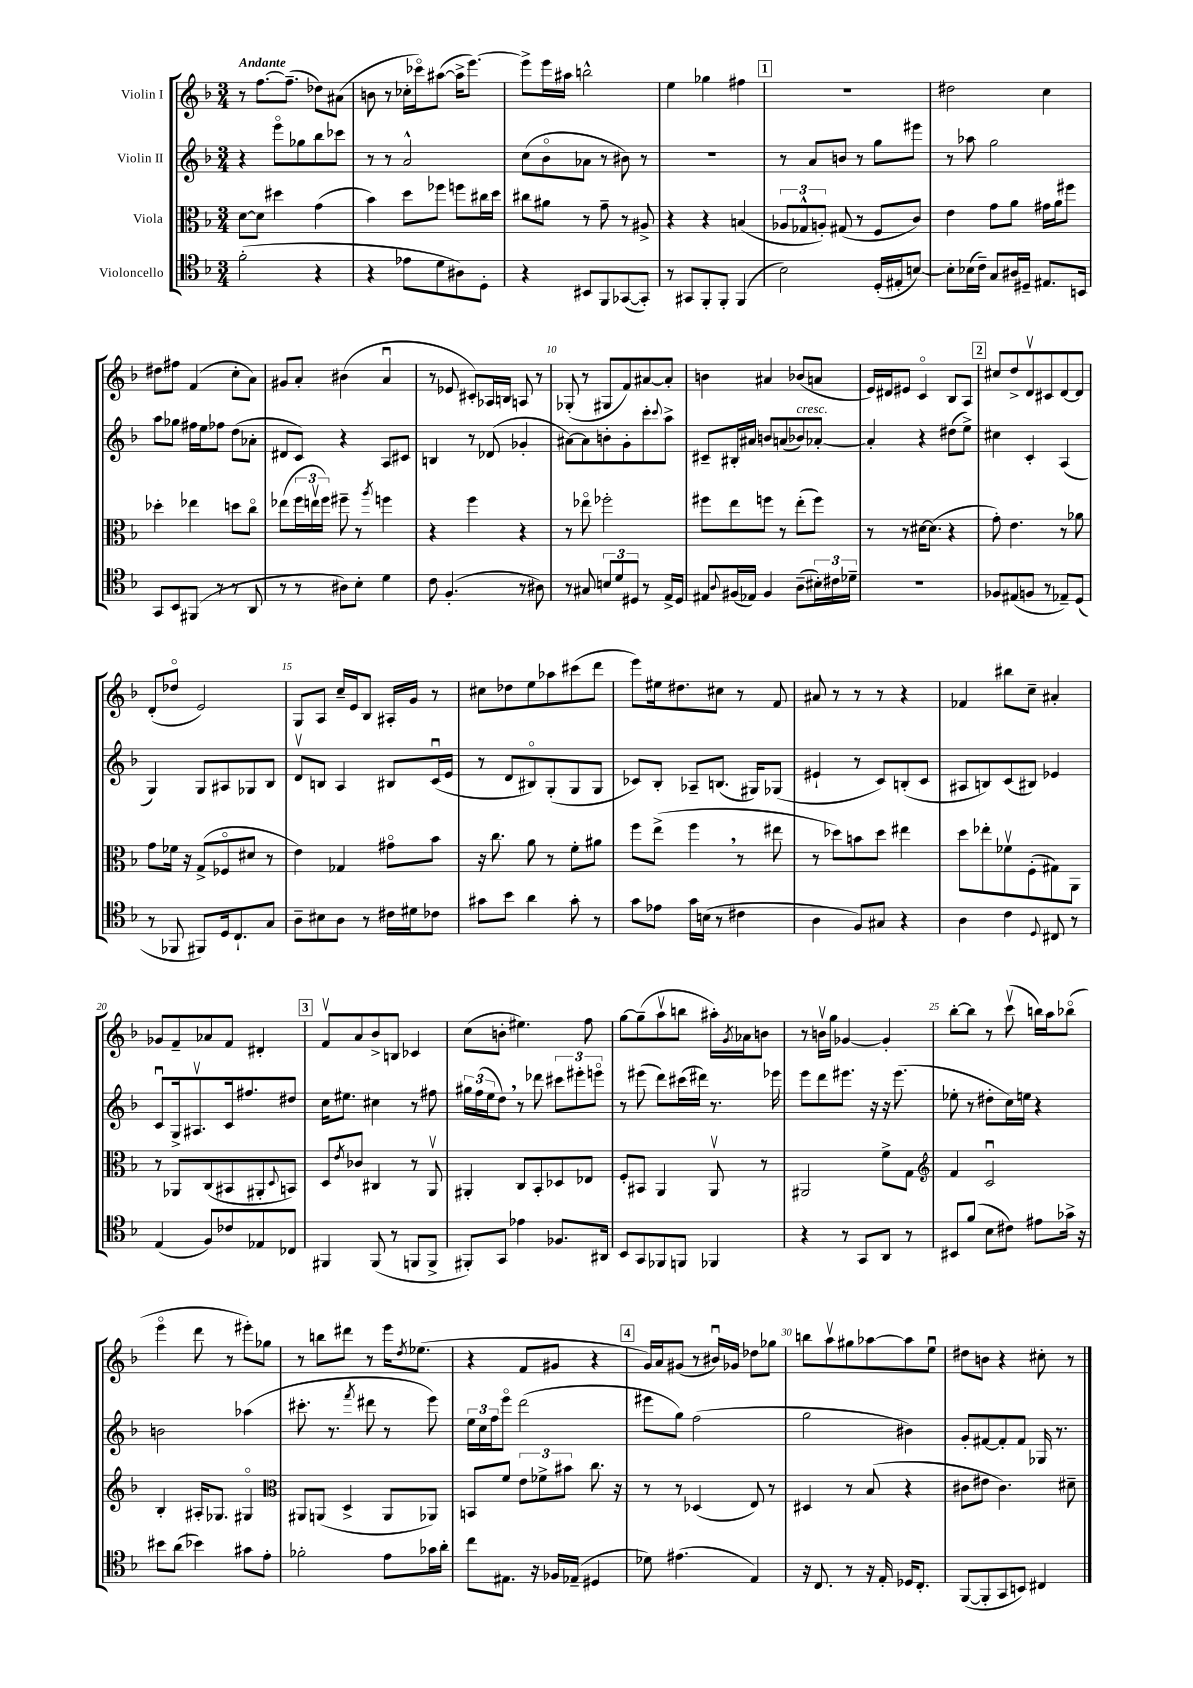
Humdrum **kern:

**kern	**kern	**kern	**kern
*staff4	*staff3	*staff2	*staff1
*clefC4	*clefC3	*clefG2	*clefG2
*k[b-]	*k[b-]	*k[b-]	*k[b-]
*M3/4	*M3/4	*M3/4	*M3/4
(2f'\	[8d\L	4r	8r
.	8d\]J	.	[8.ff\L
.	4dd#\	8eeeo\L	.
.	.	.	(8.ff~\]J
.	.	8gg-\	.
4r	(4g\	8bb-\	8dd-\L)
.	.	8ccc-\J	(8a#\J
=	=	=	=
4r	4b-\)	8r	8b\
.	.	8r	8r
8e-\L	8dd\L	2a^^/	16cc-'\LL
.	.	.	16ccc-o\J)
8d\	8ff-\J	.	([8aa#\J
8A#\)	8ff\L	.	16aa#^\]LK
.	.	.	[8.eee\J)
8D'\J	16cc#\L	.	.
.	16dd\JJ	.	.
=	=	=	=
4r	8cc#\L	(8cc\L	8eee^\]L
.	8a#\J	8b-o\	16eee\L
.	.	.	16aa#\JJ
8BB#/L	8r	8a-\J	2bb^^\
8FF/	8g~\	8r	.
([8GG-/	8r	8b#\)	.
8GG-'/]J)	8A#^/	8r	.
=	=	=	=
8r	4r	2.r	4ee\
8GG#/L	.	.	.
8FF'/	4r	.	4gg-\
8FF'/J	.	.	.
(4FF/	(4B/	.	4ff#\
=	=	=	=
2B-\)	12A-/L	8r	2.r
.	12G-^^/	.	.
.	.	8a/L	.
.	12A'/J)	.	.
.	(8G#/	8b/J	.
.	8r	8r	.
(16D'/LL	8F/L	8gg\L	.
16E#'/J	.	.	.
[8B/J)	8c/J)	8eee#\J	.
=	=	=	=
8B'\]L	4e\	8r	2dd#\
(16B-\L	.	8aa-\	.
16c~\JJ)	.	.	.
8G/L	8g\L	2gg\	.
16A#/L	8a\J	.	.
16D#~/JJ	.	.	.
8.E#/L	16g#\LL	.	4cc\
.	16a\J	.	.
.	8ff#\J	.	.
16BB/Jk	.	.	.
=	=	=	=
8GG/L	4dd-'\	8aa\L	8dd#\L
8BB-/	.	8gg-\J	8ff#\J
(8FF#/J	4ee-\	16ff#\LL	(4f/
.	.	16ee\J	.
8r	.	8ff-\J	.
8r	8dd\L	(8dd\L	8cc'\L
8AA/	8cco\J	8a-'\J	8a\J)
=	=	=	=
8r	(8ee-\L	8d#/L	8g#/L
8r	24ff\L	8c/J)	8a'/J
.	24eev\	.	.
.	24ff\JJ)	.	.
8A#\L)	8ff#~\	4r	(4b#\
8B-'\J	8r	.	.
.	8qaa/	.	.
4d\	4ff\	8A/L	4au/
.	.	8c#/J	.
=	=	=	=
8c\	4r	4B/	8r
(4.F'/	.	.	8e-/
.	4ff\	8r	8c#'/L)
.	.	(8d-/	16A-/L
.	.	.	16B/JJ
8r	4r	4g-'/	8A/
8A#\)	.	.	8r
=	=	=	=
8r	8r	[8a#\L)	(8G-'/
8G#/	8ee-o\	8a#\]	8r
12B/L	2ff-'\	8b'\	8G#/L
12d/	.	.	.
.	.	8g'\	8f/)
12D#/J	.	.	.
8r	.	8ccc'\	[8a#/
.	.	8qqccc/	.
16E^/LL	.	8aa^\J	8a#'/]J
16D#/JJ	.	.	.
=	=	=	=
8E#/L	8ff#\L	8c#~/L	4b\
8qqA/	.	.	.
(16F#/L	8ee\	16B#'/L	.
16E-/JJ)	.	16a#/JJ	.
4F#/	8ff\J	8b/L	4a#/
.	8r	(8a/	.
(8A~\L	(8ee'\L	8b-/)	(8b-/L
24B#'\L)	8ff\J)	[8a-'/J	8a/J
24c#\	.	.	.
24d-~\JJ	.	.	.
=	=	=	=
2.r	8r	4a-'/]	16e/LL)
.	.	.	16d#/J
.	8r	.	8e#/J
.	[16d#\LK	4r	4co/
.	(8.d#\]J	.	.
.	4r	(8dd#\L	8B-/L
.	.	8ee^\J)	8A/J
=	=	=	=
8F-/L	8g'\)	4cc#\	8cc#/L
(8E#/	4.e\	.	8dd^/
8F/J	.	4c'/	8dv/
8r	.	.	8c#/
8E-~/L)	8r	(4A/	[8d/
(8D/J	8a-\	.	8d/]J
=	=	=	=
8r	8g\L	4G/)	(8d'/L
8FF-/	16f-\Jk	.	8dd-o/J
.	16r	.	.
8FF#/L)	(8G^/L	8G/L	2e/)
16D/k	8F-o/	8A#/	.
8.C`/	.	.	.
.	8d#/J	8G-/	.
8G/J	8r	8B-/J	.
=	=	=	=
8A~\L	4e\)	8dv/L	8G/L
8B#\	.	8B/J	8A/J
8A\J	4G-/	4A/	16cc~/LL
.	.	.	16e/J
8r	.	.	8B-/J
16c#\LL	8g#o\L	8B#/L	16A#'/LL
16d#\J	.	.	16g/JJ
8c-\J	8b-\J	(16cu/L	8r
.	.	16e/JJ	.
=	=	=	=
8g#\L	16r	8r	8cc#\L
.	8.cc\	.	.
8b-\J	.	8d/L	8dd-\
4a\	8a\	8B#o/)	8ee\
.	8r	(8G'/	8aa-\
8g#'\	8f'\L	8G/	(8ccc#\
8r	8a#\J	8G/J	8ddd\J
=	=	=	=
8g\L	8ff\L	8c-/L)	8eee\L)
8e-\J	(8ee^\J	8B-'/J	16ee#\k
.	.	.	8.dd#\
16g\LL	4ff\	8A-~/L	.
(16B\JJ	.	.	.
8r	.	(8.B/J	8cc#\J
4c#\	8r	.	8r
.	.	16G#/LK)	.
.	8ee#\	(8G-/J	8f/
=	=	=	=
4A\	8r	4e#`/	8a#/
.	8dd-\L)	.	8r
8F/L)	8b\	8r	8r
8G#/J	8dd-\J	8c/L)	8r
4r	4ee#\	(8B'/	4r
.	.	8c/J	.
=	=	=	=
4A\	8dd\L	8A#/L	4f-/
.	8ee-'\	8B/)	.
4c\	8f-v\	(8c/	8bb#\L
.	(8F'\	8B#/J)	8cc~\J
8qqD/	.	.	.
8C#/	8G#\)	4e-/	4a#'/
8r	8AA\J	.	.
=	=	=	=
(4E/	8r	8cu/L	8g-/L
.	8AA-/L	16G^/k	8f~/
.	.	8.A#v/	.
8F/L)	(8C/	.	8a-/
8c-/	8BB#/	16c/k	8f/J
.	.	8.ff#/	.
8E-/	8AA#'/	.	4d#'/
.	8qqD/	.	.
8C-/J	8BB/J)	8dd#/J	.
=	=	=	=
4FF#/	8D/L	16cc\LK	8fv/L
.	.	8.ee#\J	.
.	8qe/	.	.
.	8c-/J	.	8a/
(8FF#/	4C#/	4cc#\	8b-^/
8r	.	.	8B/J
8FF/L	8r	8r	4c-/
8FF^/J	8AAv/	8ff#\	.
=	=	=	=
8FF#'/L)	4AA#'/	24gg#\LL	(8cc\L
.	.	(24ff\	.
.	.	24ee\J	.
8GG/J	.	8dd\J)	8b'\J
4e-\	8C/L	8r	4.ee#\)
.	8BB-'/	8ddd-\	.
8.F-/L	8D-/	12ccc#\L	.
.	.	12eee#'\	.
.	8E-/J	.	8ff\
.	.	12eeeo\J	.
16AA#/Jk	.	.	.
=	=	=	=
8BB-/L	8F'/L	8r	[8gg\L
8GG/	8BB#/J	(8eee#\	(8gg~\]
8FF-/	4AA/	8ddd\L)	8aav\
8FF/J	.	(16ccc#\L	8bb\J
.	.	16ddd#\JJ)	.
4FF-/	8AAv/	8.r	16aa#'\LL)
.	.	.	8qg/
.	.	.	16a-\J
.	8r	.	8b\J
.	.	16eee-\	.
=	=	=	=
4r	2AA#/	8eee\L	8r
.	.	8ddd\	16bv\LL
.	.	.	16gg\JJ
8r	.	8.eee#\J	[4g-/
8GG/L	.	.	.
.	.	16r	.
8AA/J	8f^\L	16r	4g-'/]
.	.	(8.eee#\	.
8r	8G\J	.	.
=	=	=	=
*	*clefG2	*	*
8BB#/L	4f/	8ee-'\	[8bb-'\L
(8f/J	.	8r	8bb-\]J
8B-\L	2cu/	8dd#'\L	8r
8c#\J)	.	16cc\L)	(8cccv\
.	.	16ee\JJ	.
8e#\L	.	4r	16bb\LL)
.	.	.	16aa\J
16g-^\Jk	.	.	(8bb-o\J
16r	.	.	.
=	=	=	=
8b#\L	4B-'/	2b\	4eeeo\
(8a\J	.	.	.
4b-\)	16A#'/LK	.	8ddd\
.	8.G-/J	.	.
.	.	.	8r
8g#\L	4G#o/	(4aa-\	8eee#'\L)
8e'\J	.	.	8gg-\J
=	=	=	=
*	*clefC3	*	*
2f-'\	8AA#/L	8.ccc#'\	8r
.	(8AA/J	.	8bb\L
.	.	8.r	.
.	4D^/	.	8ddd#\J
.	.	8qfff/	.
.	.	8ddd#\	8r
8e\L	8AA/L	8r	16eee\LK
.	.	.	8qdd/
.	.	.	(8.ee-\J
16g-\L	8AA-/J)	8eee\)	.
16a'\JJ	.	.	.
=	=	=	=
8cc\L	8BB/L	24ee\LL	4r
.	.	24cc\	.
.	.	24ff\J	.
8.E#\J	8f/J	8eeeo\J	.
.	12e\L	(2ddd\	8f/L
16r	.	.	.
.	12f-^\	.	.
16F-/LL	.	.	8g#/J
.	12b#\J	.	.
(16E-~/JJ	.	.	.
4D#/	8.cc\	.	4r
.	16r	.	.
=	=	=	=
8d-\)	8r	8eee#\L	16g/LL)
.	.	.	16a/J
(4.e#\	8r	8gg\J)	(8g#/J
.	(4D-/	(2ff\	8r
.	.	.	16b#u/LL)
.	.	.	16g-/JJ
4E/)	8E/)	.	8dd-\L
.	8r	.	8gg-\J
=	=	=	=
16r	4D#/	2gg\	8bb\L
8.C/	.	.	.
.	.	.	8aav\
8r	8r	.	8gg#\
16r	(8B-/	.	[8aa-\
16E'/	.	.	.
16D-/LK	4r	4b#\)	8aa-\]
8.C'/J	.	.	.
.	.	.	8eeu\J
=	=	=	=
([8FF/L	8c#\L	8g'/L	8dd#\L
8FF'/]	8e#\J	[8f#/	8b\J
8GG/	4.c#\)	8f#'/]	4r
8BB/J)	.	8f#/J	.
4C#/	.	16G-/	8cc#'\
.	.	8.r	.
.	8d#~\	.	8r
==	==	==	==
*-	*-	*-	*-
